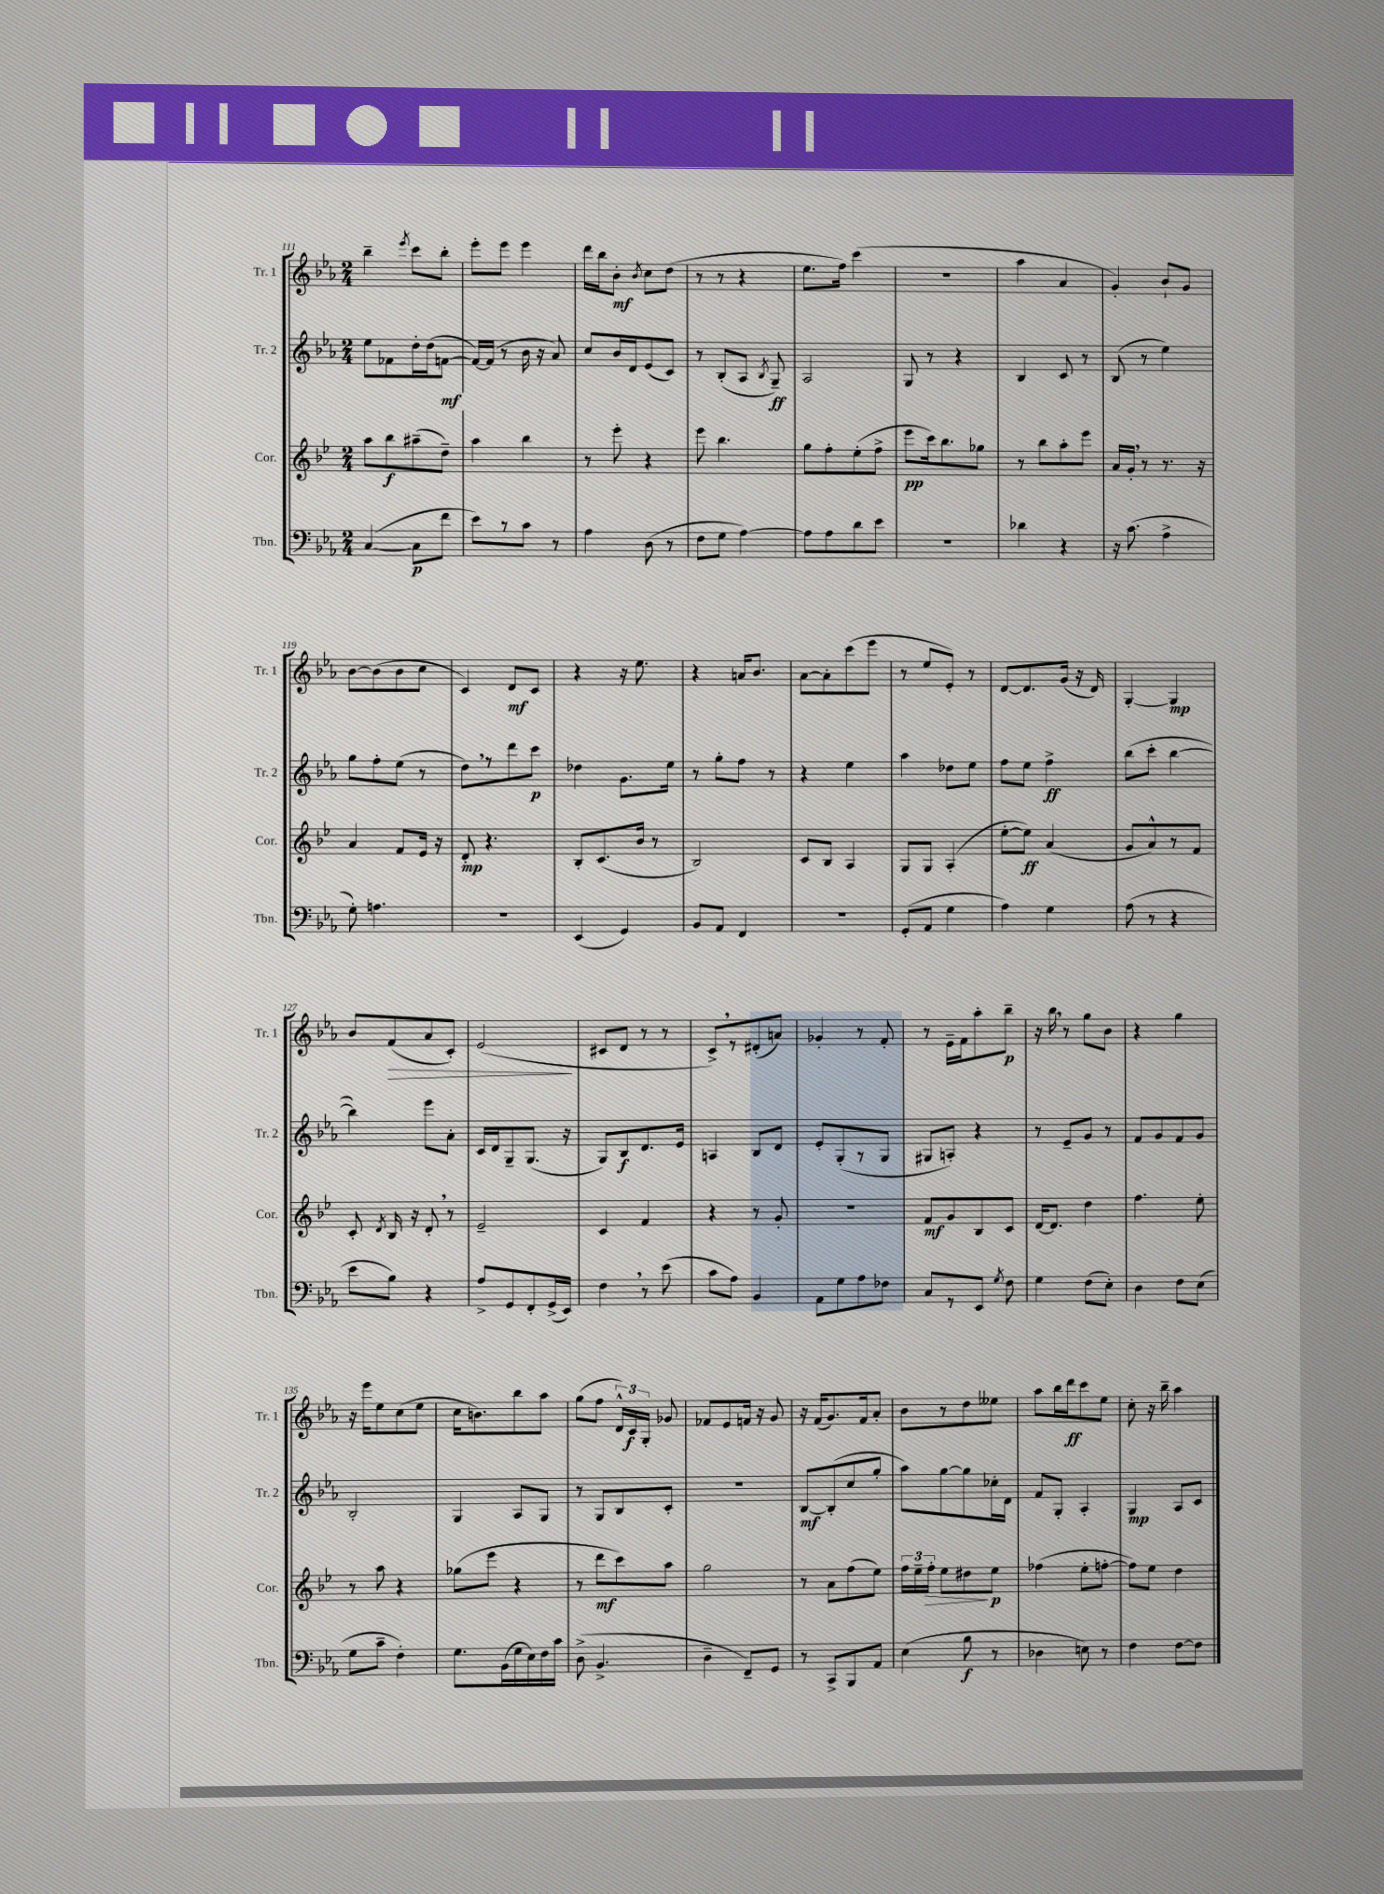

**kern	**kern	**kern	**kern
*staff4	*staff3	*staff2	*staff1
*clefF4	*clefG2	*clefG2	*clefG2
*k[b-e-a-]	*k[b-e-]	*k[b-e-a-]	*k[b-e-a-]
*M2/4	*M2/4	*M2/4	*M2/4
([4C/	8aa\L	8ee-\L	4bb-~\
.	8bb-\	8f-\	.
.	.	.	8qeee-/
8C\]L	(8aa#~\	16dd'\L	8ccc\L
.	.	(16dd\J	.
8f\J	8dd~\J)	[8f\J	8bb-'\J
=	=	=	=
8e-\L)	4aa\	16f/_LL)	8eee-'\L
.	.	(16f/]JJ	.
8r	.	8r	8eee-\J
8c\J	4bb-\	16b-\	4eee-\
.	.	16r	.
8r	.	8a-/)	.
=	=	=	=
4A-\	8r	8cc/L	16ddd\LL
.	.	.	16bb-\J
.	8eee-'\	16b-/L	8b-'\J
.	.	16d/J	.
.	.	.	8qb-/
(8D\	4r	(8e-/	8cc\L
8r	.	8c/J)	(8dd\J
=	=	=	=
8F\L	8eee-\	8r	8r
8G\J	4.bb-\	(8B-'/L	8r
[4A-\)	.	8A-/J	4r
.	.	8qB-/	.
.	.	8G~/)	.
=	=	=	=
8A-\]L	8gg\L	2A-/	8.ee-\L
8A-\	8ff'\	.	.
.	.	.	16ff\Jk)
8d\	(8ee-'\	.	(4ccc\
8e-\J	8ff^\J	.	.
=	=	=	=
2r	8eee-\L	8G/	2r
.	16ccc\k)	8r	.
.	8.bb-\	.	.
.	.	4r	.
.	8gg-\J	.	.
=	=	=	=
4d-\	8r	4B-/	4aa-\
.	8bb-\L	.	.
4r	8aa'\	8c/	4a-/
.	8eee-\J	8r	.
=	=	=	=
16r	16a/LL	(8B-/	4g'/)
(8.c\	16g'/JJ	.	.
.	8r	8r	.
4A-^\	8.r	4ee-\)	8b-`/L
.	.	.	8g/J
.	16r	.	.
=	=	=	=
8G'\)	4a/	8gg\L	[8b-\L
4.A\	.	8ff'\	(8b-\]
.	8f/L	(8ee-\J	8b-\
.	16e-/Jk	8r	8cc\J
.	16r	.	.
=	=	=	=
2r	8d'/	8dd\L)	4c/)
.	4.r	8r	.
.	.	8ddd\	8d/L
.	.	8ccc\J	8c/J
=	=	=	=
(4EE-/	8B-'/L	4dd-\	4r
.	(8.c/	.	.
4GG/)	.	8.g\L	16r
.	16b-/Jk	.	8.ee-\
.	8r	.	.
.	.	16ee-\Jk	.
=	=	=	=
8BB-/L	2B-/)	8r	4r
8AA-/J	.	8gg'\L	.
4FF/	.	8ff\J	16a/LK
.	.	.	8.b-/J
.	.	8r	.
=	=	=	=
2r	8c/L	4r	[8a-\L
.	8B-/J	.	8a-'\]
.	4A/	4ee-\	(8ccc\
.	.	.	8eee-\J
=	=	=	=
(8GG'/L	8G/L	4aa-\	8r
8AA-/J	8G/J	.	8ee-/L
4G\	(4A'/	8dd-\L	8e-'/J)
.	.	8ee-\J	8r
=	=	=	=
4A-\)	[8ee-'\L	8ff\L	[8d/L
.	8ee-\]J)	8ee-\J	8.d/]
4G\	(4a/	4ff^\	.
.	.	.	(16g/Jk
.	.	.	16r
.	.	.	16d/)
=	=	=	=
(8A-\	8g/L	(8bb-\L	[4G'/
8r	8a^^/)	8ccc'\J	.
4r	8r	[4bb-\	4G/]
.	8f/J	.	.
=	=	=	=
8e-\L	8c'/	4bb-\])	8b-/L
.	8qd/	.	.
8B-\J)	16B-/	.	(8f/
.	16r	.	.
4r	8d'/	8eee-\L	8a-/
.	8r	8a-'\J	8c'/J)
=	=	=	=
8A-^/L	2e-~/	16c/LL	(2e-/
.	.	16d/J	.
8GG/	.	8G~/	.
8FF'/	.	(8.G/J	.
(16GG^/L	.	.	.
16EE-/JJ)	.	16r	.
=	=	=	=
4F\	4c/	8G/L)	8c#/L
.	.	8B-/	8d/J
8r	4f/	8.d/	8r
(8e-\	.	.	8r
.	.	16e-/Jk	.
=	=	=	=
8c\L	4r	4A/	8c^/L)
8A-\J)	.	.	8r
4BB-/	8r	8B-/L	(8d#'/
.	8g'/	8d/J	8a/J)
=	=	=	=
8AA-\L	2r	8e-'/L	4g-'/
8G\	.	(8G'/	.
8A-\	.	8r	8r
8F-\J	.	8G/J	8f'/
=	=	=	=
8C/L	8f/L	8G#/L	8r
8r	8g/	8A'/J)	16e-~\LL
.	.	.	16f\J
8EE-/J	8B-/	4r	8aa-'\
8qG/	.	.	.
8F\	8c/J	.	8bb-~\J
=	=	=	=
4G\	[16d/LK	8r	16r
.	8.d/]J	.	16bb-\
.	.	8e-~/L	8r
(8F\L	4dd\	8g/J	8gg\L
8E-'\J)	.	8r	8b-\J
=	=	=	=
4D\	4.ff\	8f/L	4r
.	.	8g/	.
8F\L	.	8f/	4gg\
(8E-\J	8ee-'\	8g/J	.
=	=	=	=
8G\L	8r	2B-'/	16r
.	.	.	16eee-\LK
8c~\J	8aa\	.	8ee-\
4F'\)	4r	.	(8cc\
.	.	.	8ee-\J
=	=	=	=
8.G\L	(8gg-\L	4G/	16cc\LK
.	.	.	8.b\)
.	8eee-\J	.	.
(16BB-\L	.	.	.
16G\	4r	8A-/L	8bb-\
16E-\)	.	.	.
16F\	.	8G/J	8aa-\J
16c\JJ	.	.	.
=	=	=	=
(8D^\	8r	8r	(8gg\L
4.BB-^/	8ddd\L	8G/L	8ff\J
.	8ccc\)	8B-/	24d^^/LL)
.	.	.	24c/
.	.	.	24G'/JJ
.	8aa\J	8c'/J	8g-/
=	=	=	=
4D~\	2gg\	2r	8f-/L
.	.	.	8e-/
8FF~/L)	.	.	16f/Jk
.	.	.	16r
8GG/J	.	.	8g/
=	=	=	=
8r	8r	[8B-/L	16r
.	.	.	(16f/LK
8CC^/L	8a\L	(8B-'/]	8.g/)
8BBB-/	(8ff\	8cc/	.
.	.	.	16f/k
8AA-/J	8ee-\J)	8gg'/J	8a-'/J
=	=	=	=
(4E-\	24ff\LL	8aa-\L)	8b-\L
.	24ee-~\	.	.
.	24ff'\JJ	.	.
.	8ee-\L	[8gg\	8r
8B-\	8dd#\	8gg\]	8dd\
8r	8ee-\J	16cc-'\L	8ee--\J
.	.	16d\JJ	.
=	=	=	=
4D-\	(4ff-\	8f/L	8aa-\L
.	.	8G'/J	16bb-\L
.	.	.	16ddd\J
8E\)	8ee-'\L	4A-'/	8ccc\
8r	[8ff'\J	.	8ee-\J
=	=	=	=
4F\	8ff\]L)	4G/	8cc'\
.	8ee-\J	.	16r
.	.	.	16bb-~\
[8F\L	4dd\	8A-/L	4aa-\
8F\]J	.	8c/J	.
==	==	==	==
*-	*-	*-	*-
